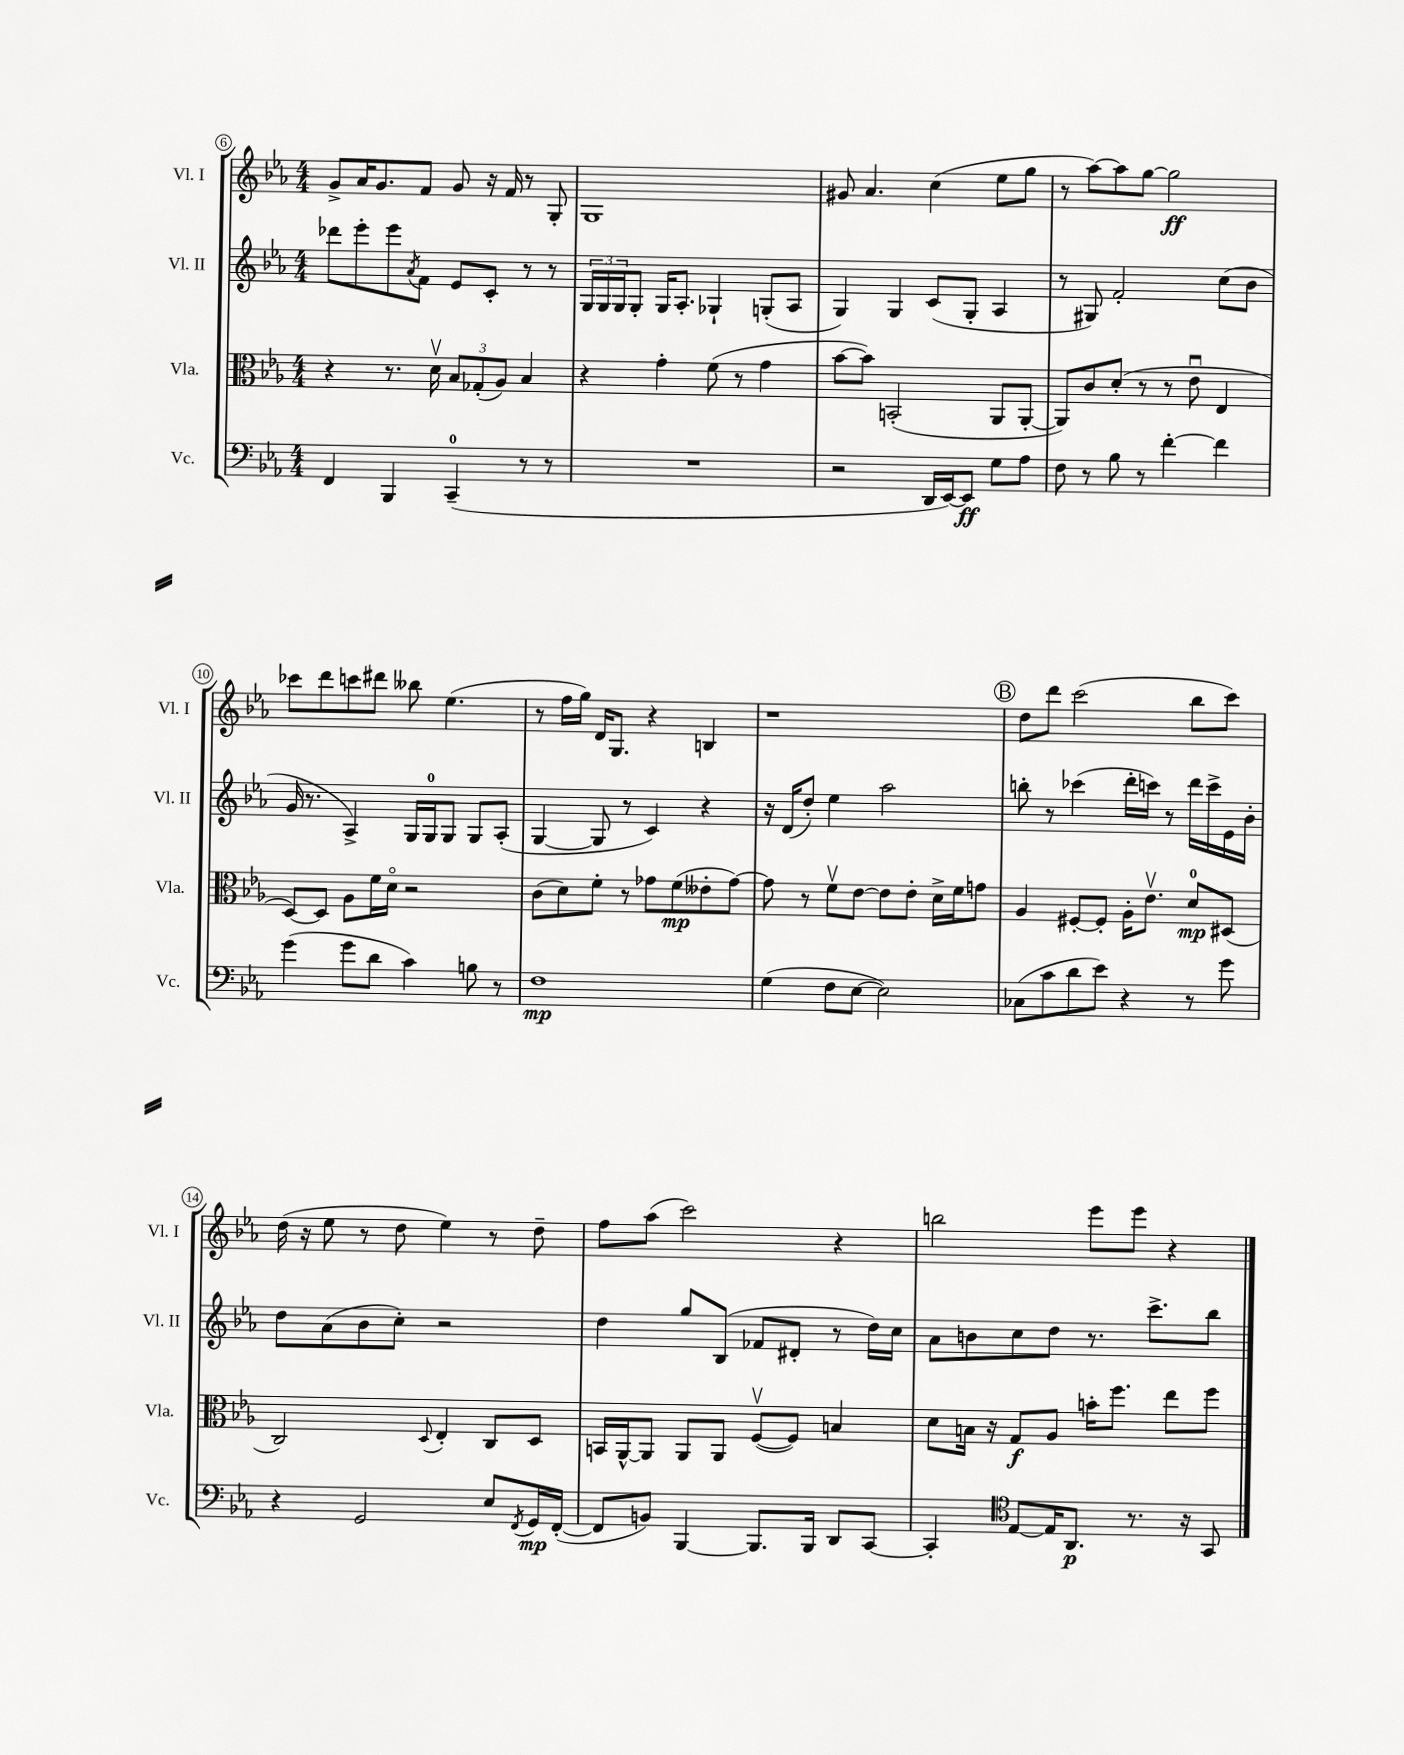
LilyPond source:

<<
\new StaffGroup <<
\new Staff = "s0" \with { instrumentName = "Vl. I" shortInstrumentName = "Vl. I" } {
    \clef treble \key ees \major \numericTimeSignature \time 4/4
    g'8-> aes'16 g'8. f'8 g'8 r16 f'16 r8 g8-. |
    g1 |
    gis'8 aes'4. c''4( ees''8 g''8 |
    r8 aes''8~) aes''8 g''8~ g''2\ff |
    ces'''8 d'''8 c'''8 dis'''8 beses''8 ees''4.( |
    r8 f''16 g''16) d'16 g8. r4 b4 |
    r1 |
    \mark \markup { \circle "B" } d''8 d'''8 c'''2( bes''8 c'''8) |
    d''16( r16 ees''8 r8 d''8 ees''4) r8 d''8-- |
    f''8 aes''8( c'''2) r4 |
    b''2 ees'''8 ees'''8 r4 \bar "|." |
}
\new Staff = "s1" \with { instrumentName = "Vl. II" shortInstrumentName = "Vl. II" } {
    \clef treble \key ees \major \numericTimeSignature \time 4/4
    des'''8 ees'''8-. ees'''8 \acciaccatura { aes'8 } f'8 ees'8 c'8-. r8 r8 |
    \tuplet 3/2 { g16 g16 g16 } g8-. g16 aes8.-. ges4-! g8-.( aes8 |
    g4) g4 c'8( g8-. aes4 |
    r8 gis8) f'2-. c''8( bes'8 |
    g'16 r8. aes4->) g16 g16-0 g8 g8 aes8-.( |
    g4~ g8 r8 c'4) r4 |
    r16 d'16( d''8-.) ees''4 aes''2 |
    \mark \markup { \circle "B" } b''8-. r8 ces'''4( d'''16-. c'''16) r8 d'''16 c'''16-> ees'16 bes'16-. |
    d''8 aes'8( bes'8 c''8-.) r2 |
    d''4 g''8 bes8( fes'8 dis'8-. r8 d''16) c''16 |
    aes'8 b'8 c''8 d''8 r8. c'''8.-> bes''8 \bar "|." |
}
\new Staff = "s2" \with { instrumentName = "Vla." shortInstrumentName = "Vla." } {
    \clef alto \key ees \major \numericTimeSignature \time 4/4
    r4 r8. d'16\upbow \tuplet 3/2 { bes8 ges8-.( aes8) } bes4 |
    r4 g'4-. f'8( r8 g'4 |
    bes'8~ bes'8) b,2-.( aes,8 aes,8~-. |
    aes,8) c'8 d'8-.( r8 r8 ees'8\downbow ees4 |
    d8~) d8 aes8 f'16 d'16\flageolet r2 |
    c'8( d'8) f'8-. r8 ges'8 f'8\mp( eeses'8-. ges'8~) |
    ges'8 r8 f'8\upbow ees'8~ ees'8 ees'8-. d'16-> f'16 g'8 |
    \mark \markup { \circle "B" } aes4 fis8~-. fis8-. aes16-. ees'8.\upbow d'8-0\mp dis8( |
    c2) \appoggiatura { d8 } ees4-. c8 d8 |
    b,16 aes,16~-^ aes,8 aes,8 aes,8 f8~\upbow( f8) b4 |
    d'8 b16 r16 g8\f aes8 b'16-. f''8. ees''8 f''8 \bar "|." |
}
\new Staff = "s3" \with { instrumentName = "Vc." shortInstrumentName = "Vc." } {
    \clef bass \key ees \major \numericTimeSignature \time 4/4
    f,4 bes,,4 c,4-0--( r8 r8 |
    R1 |
    r2 d,16 ees,16~) ees,8\ff g8 aes8 |
    f8 r8 bes8 r8 f'4~-. f'4 |
    g'4( g'8 d'8 c'4) b8 r8 |
    f1\mp |
    g4( f8 ees8~ ees2) |
    \mark \markup { \circle "B" } ces8( c'8 d'8 ees'8) r4 r8 g'8 |
    r4 g,2 ees8 \acciaccatura { f,8 } g,16\mp f,16~-.( |
    f,8 b,8) bes,,4~ bes,,8. bes,,16 d,8 c,8~ |
    c,4-. \clef tenor ees8~ ees16 aes,8.\p r8. r16 g,8 \bar "|." |
}
>>
>>
\layout { \context { \Score currentBarNumber = #6 \override BarNumber.stencil = #(make-stencil-circler 0.1 0.3 ly:text-interface::print) } }
